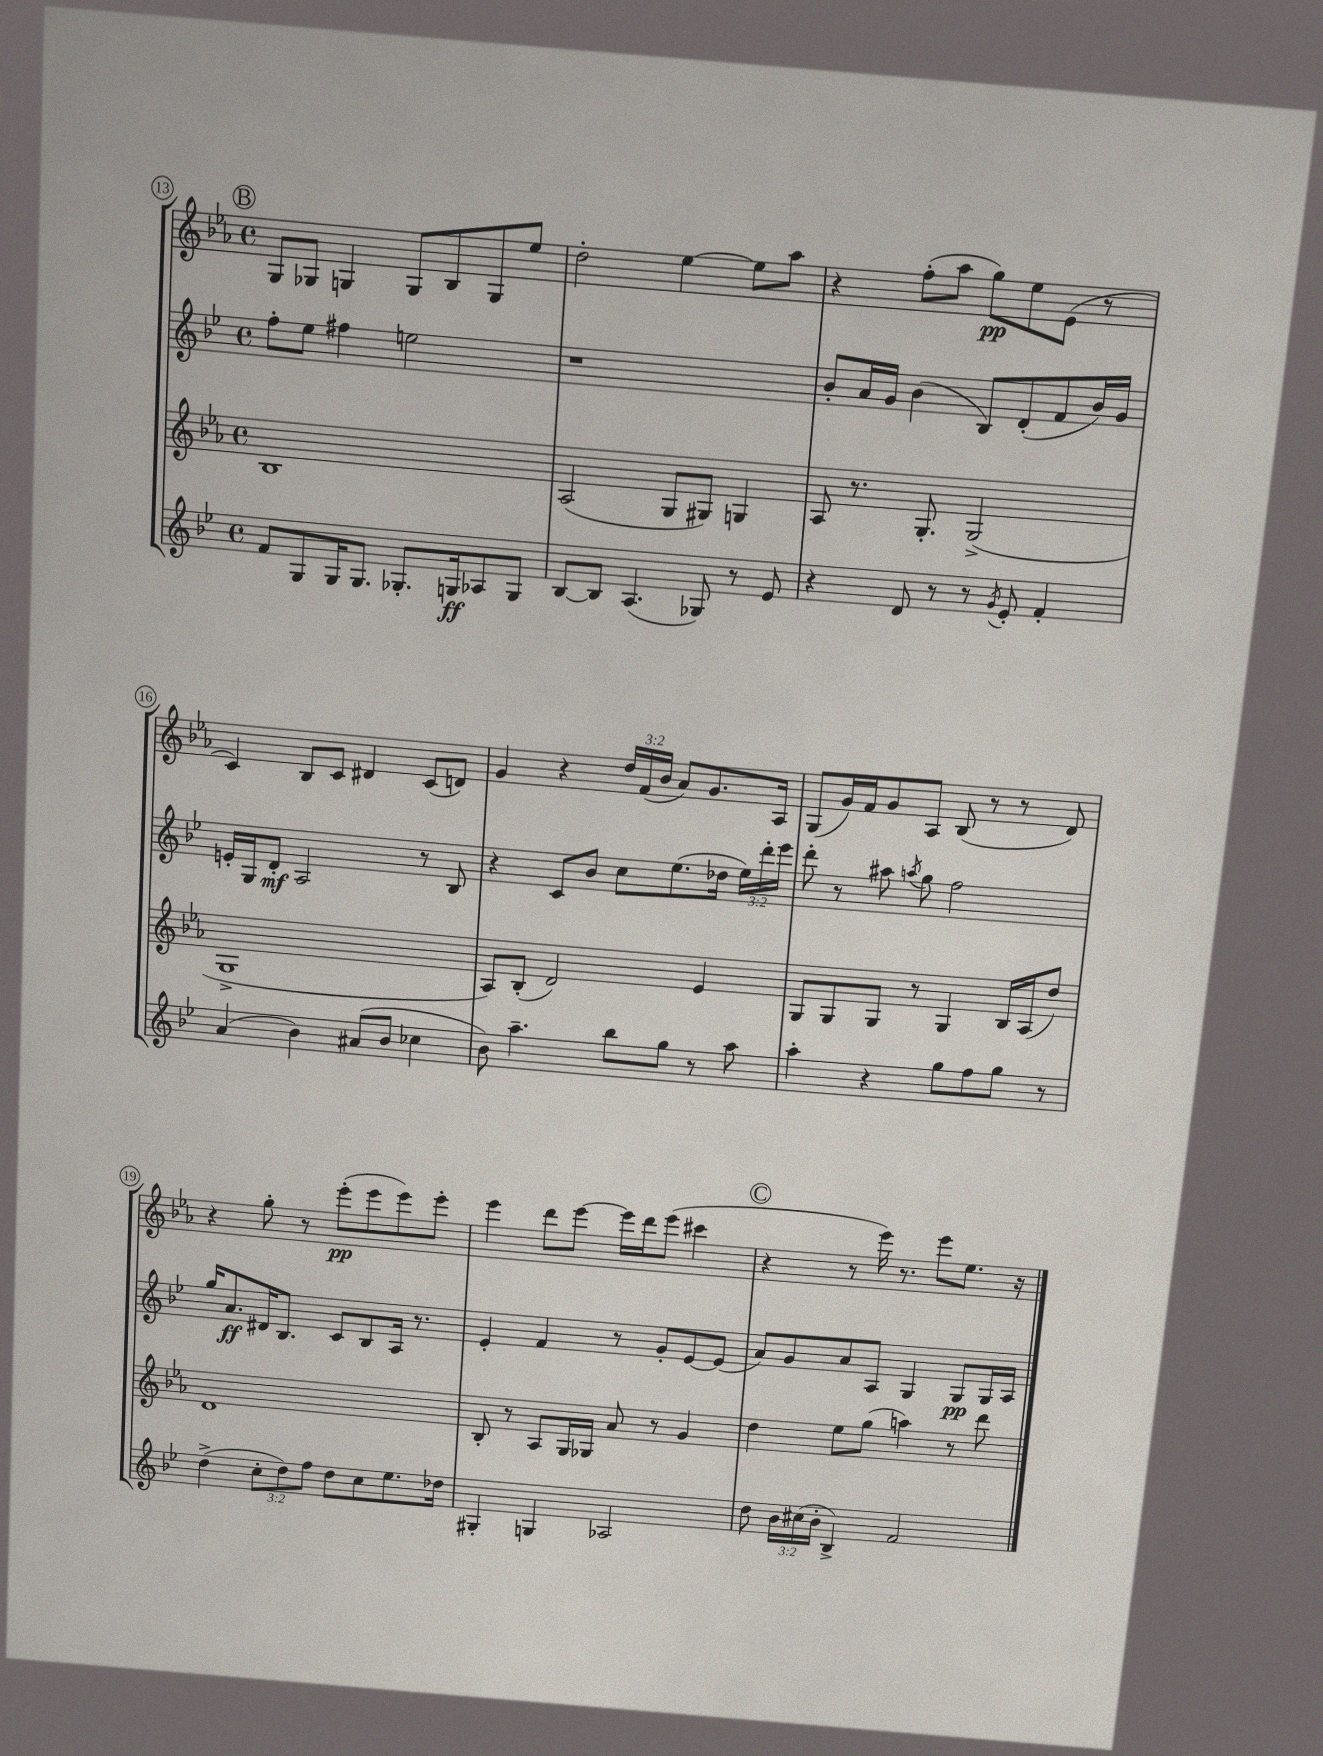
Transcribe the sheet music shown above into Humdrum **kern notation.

**kern	**kern	**kern	**kern
*staff4	*staff3	*staff2	*staff1
*clefG2	*clefG2	*clefG2	*clefG2
*k[b-e-]	*k[b-e-a-]	*k[b-e-]	*k[b-e-a-]
*M4/4	*M4/4	*M4/4	*M4/4
*met(c)	*met(c)	*met(c)	*met(c)
8f	1B-	8ff'	8G
8G	.	8ee-	8G-
16G	.	4ff#	4G
8.G	.	.	.
8.G-'	.	2ee	8G
.	.	.	8B-
16G	.	.	.
8A-	.	.	8G
8G	.	.	8ee-
=	=	=	=
[8B-	(2A-	1r	2dd'
8B-]	.	.	.
(4.A	.	.	.
.	8G	.	[4ee-
8G-)	8G#)	.	.
8r	4G	.	8ee-]
8e-	.	.	8aa-
=	=	=	=
4r	8A-	8b-'	4r
.	8.r	16a	.
.	.	16g	.
8d	.	(4b-	(8ff'
.	8.G'	.	.
8r	.	.	8aa-
8r	(2G^	8B-)	8gg)
8qg	.	.	.
8e-'	.	(8d'	8ee-
4f'	.	8f	(8e-
.	.	16b-)	8r
.	.	16g	.
=	=	=	=
(4a	1G^	16e'	4c)
.	.	16G	.
.	.	8d'	.
4b-)	.	2A	8B-
.	.	.	8c
(8a#	.	.	4d#
8b-	.	.	.
4cc-	.	8r	(8c
.	.	8B-	8d)
=	=	=	=
8b-)	8A-)	4r	4g
4.aa~	(8B-'	.	.
.	2d)	8c	4r
.	.	8b-	.
8bb-	.	8cc	24dd
.	.	.	(24f
.	.	.	24b-
8gg	.	(8.ee-	8a-)
8r	4e-	.	8.g
.	.	16dd-	.
8aa	.	24ee-)	.
.	.	24ddd'	.
.	.	.	16A-
.	.	24eee-	.
=	=	=	=
4aa'	8G	8ddd'	(8G
.	8G	8r	16g)
.	.	.	16f
4r	8G	8aa#	8g
.	.	8qaa	.
.	8r	8gg	8A-
8gg	4G	2ff	(8B-
8ff	.	.	8r
8gg	16B-	.	8r
.	(16A-	.	.
8r	8dd)	.	8d)
=	=	=	=
(4dd^	1d	16gg	4r
.	.	8.a	.
12cc'	.	16d#	8gg'
.	.	8.B-	.
12dd)	.	.	.
.	.	.	8r
12ff	.	.	.
8dd	.	8c	(8eee-'
8cc	.	8B-	8eee-
8.ee-	.	16A	8eee-)
.	.	8.r	.
.	.	.	8eee-'
16dd-	.	.	.
=	=	=	=
4G#'	8B-'	4e-'	4eee-
.	8r	.	.
4G	8A-	4f	8ddd
.	16G	.	[8eee-
.	16G-	.	.
2A-	8a-	8r	16eee-]
.	.	.	16ddd
.	8r	8g'	(8eee-
.	4g	[8e-	4ccc#
.	.	(8e-]	.
=	=	=	=
8dd	4dd	8a)	4r
24b-	.	8g	.
(24cc#	.	.	.
24b-'	.	.	.
4B-^)	8ee-	8a	8r
.	(8gg	8A	16eee-)
.	.	.	8.r
2f	4aa)	4G	.
.	.	.	8eee-
.	8r	8G	8.ee-
.	8ddd	16G	.
.	.	16A	16r
==	==	==	==
*-	*-	*-	*-
